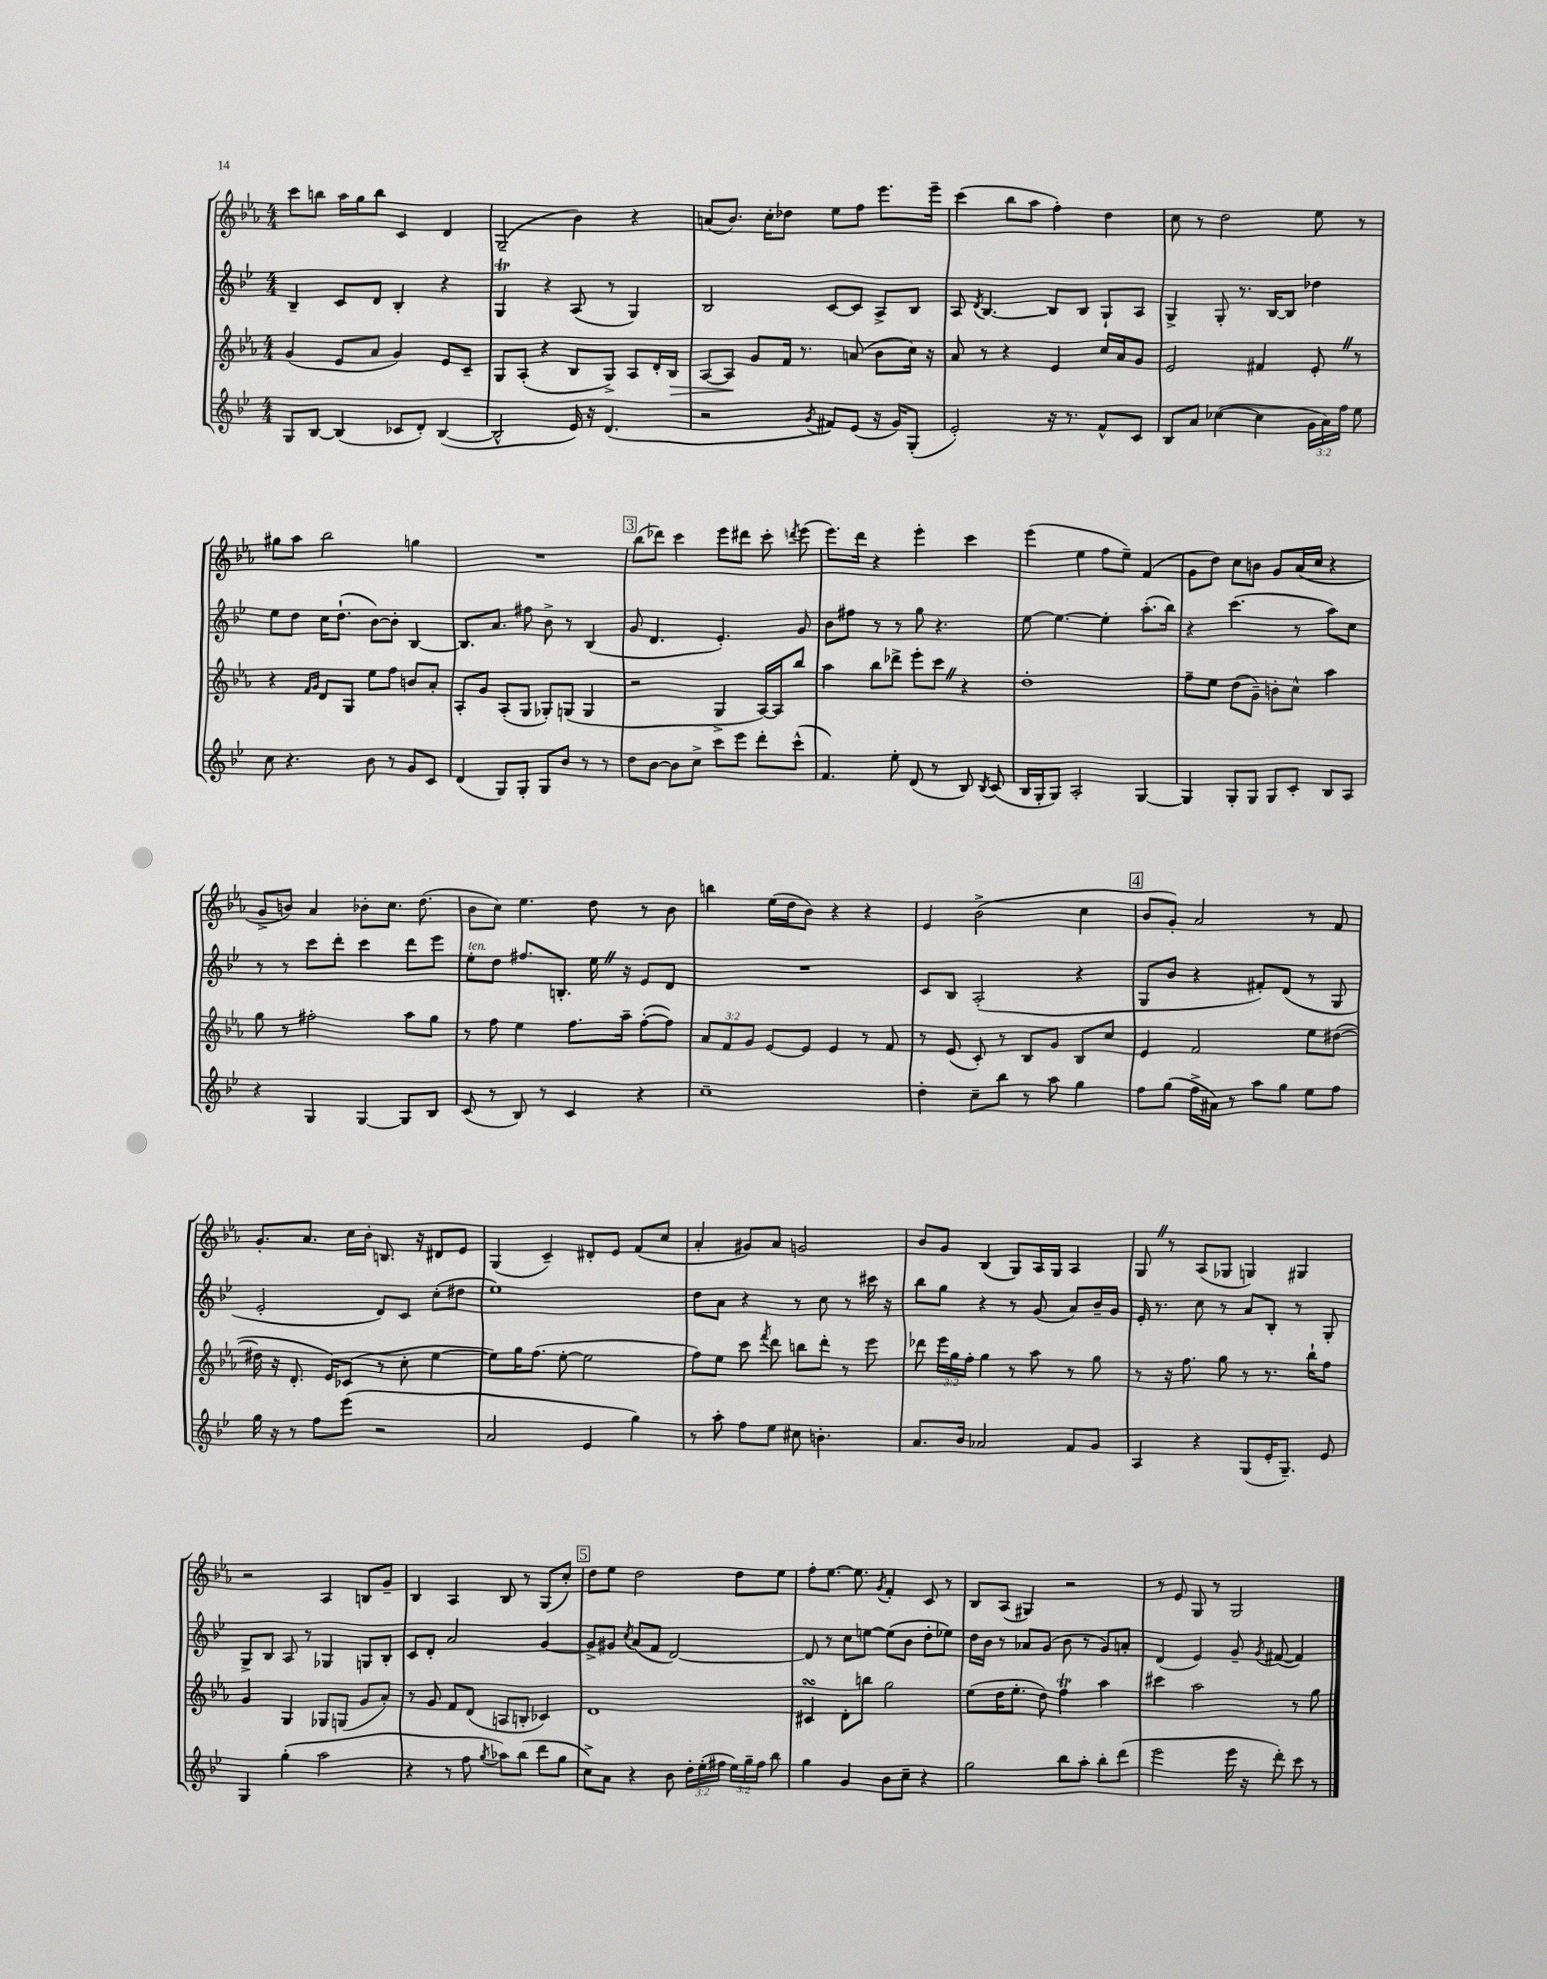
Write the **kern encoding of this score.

**kern	**kern	**kern	**kern
*staff4	*staff3	*staff2	*staff1
*clefG2	*clefG2	*clefG2	*clefG2
*k[b-e-]	*k[b-e-a-]	*k[b-e-]	*k[b-e-a-]
*M4/4	*M4/4	*M4/4	*M4/4
8G	(4g	4B-~	8ccc
[8B-	.	.	8bb
(4B-]	8e-	8c	16aa-
.	.	.	16gg
.	8a-	8d	8bb
8c-	4g)	4B-'	4c
8d')	.	.	.
([4B-	8e-	4r	4d
.	8c~	.	.
=	=	=	=
2B-^^]	8G	4G	(2G~
.	(8A-'	.	.
.	4r	4r	.
16e-)	8B-	(8A	4b-)
16r	.	.	.
(4.d	8G^)	8r	.
.	8A-	4G)	4r
.	16d'	.	.
.	16B-	.	.
=	=	=	=
2r	[8A-	2B-	(8a
.	8A-]	.	8.b-)
.	8g	.	.
.	.	.	16cc'
.	16f	.	8dd-
.	8.r	.	.
8qg	.	.	.
8f#)	.	[8c	8ee-
(8e-	(8a	8c]	8ff
16r	8b-	8A^	8.eee-
16g)	.	.	.
(8G'	16cc)	8B-	.
.	16r	.	16eee-~
=	=	=	=
2e-')	8a-	8A	(4ccc
.	.	8qd	.
.	8r	[4.B-	.
.	4r	.	8bb-
.	.	.	8aa-
16r	4e-	8B-]	4ff')
8.r	.	.	.
.	.	8B-	.
8f^^	16cc	8G`	4dd
.	16a-	.	.
8c	8g	8A	.
=	=	=	=
8B-	2e-	4G^	8cc
8a	.	.	8r
([4cc-	.	8G'	2dd
.	.	8.r	.
4cc-]	4f#	.	.
.	.	[16B-	.
.	.	8B-]	.
24g	8e-'	4dd-	8ee-
24a)	.	.	.
24ff	.	.	.
8ee-	8r	.	8r
=	=	=	=
8cc	4r	8ee-	8gg#
4.r	.	8dd	8aa-
.	16qqf	.	.
.	16qqg	.	.
.	8d	16cc	2bb-
.	.	(8.dd`	.
.	8G	.	.
8b-	8ee-	[8b-)	.
8r	8ff	8b-']	.
8g	8b	[4B-	4gg
8c	8a-'	.	.
=	=	=	=
(4d	8A-'	8.B-]	1r
.	8g	.	.
.	.	8.a	.
8G)	(8A-'	.	.
8G'	8G	8ff#	.
8G	8G-')	8b-^	.
8b-	(8G	8r	.
8r	4G	(4B-	.
8r	.	.	.
=	=	=	=
8dd	2r	8g	(8bb-
[8b-	.	4.d	8ddd-)
8b-]	.	.	4ccc
8cc^	.	.	.
8ccc	4G^	4.e-')	8eee-
8eee-	.	.	8ddd#
8ddd'	[16A-)	.	8ccc'
.	16A-]	.	.
.	.	.	8qddd
(8ccc^^	8bb-	8g	(8eee-
=	=	=	=
4.f)	4aa-	8b-	8.eee-)
.	.	8ff#	.
.	.	.	16ddd
.	8bb-	8r	4r
8ee-'	8ddd-^	8r	.
(8d	8eee-'	8gg	4eee-'
8r	8ccc	4.r	.
8B-)	4r	.	4ccc
8qB-	.	.	.
(8c	.	.	.
=	=	=	=
16B-	1dd'	[8ee-	(4eee-
16G'	.	.	.
8G)	.	4.ee-_	.
2A'	.	.	4ee-
.	.	4ee-']	8ff
.	.	.	8ee-~)
[4G	.	(8.aa'	(4f
.	.	16bb-)	.
=	=	=	=
4G]	8ff~	4r	8g
.	8ee-	.	8dd)
8G'	(8dd	(4.ccc	8cc
8G	8g~)	.	8b
8G	8b'	.	8g
8c'	8cc^^	8r	(16a-
.	.	.	16cc
8B-	4aa-	8aa)	4r
8A	.	8cc	.
=	=	=	=
4r	8gg	8r	8g^
.	8r	8r	8b)
4G	2ff#'	8ccc	4a-
.	.	8ddd'	.
[4G	.	4ccc	8b-'
.	.	.	8.cc
8G]	8aa-	8ddd	.
.	.	.	(8.dd
8B-	8gg	8eee-	.
=	=	=	=
(8c	8r	8ee-'	8b-
8r	8ff	8dd	8cc)
8B-)	4ee-	8.ff#	4.ee-
8r	.	.	.
.	.	8.B'	.
4c	8.ff	.	.
.	.	16ee-	8dd
.	16aa-~	16r	.
4r	([8ff'	8e-	8r
.	8ff])	8d	8b-
=	=	=	=
1cc~	12a-	1r	4bb
.	12f	.	.
.	12g	.	.
.	[8e-	.	(16ee-
.	.	.	16dd
.	8e-]	.	8b-)
.	4e-	.	4r
.	8r	.	4r
.	8f	.	.
=	=	=	=
4dd'	8r	8c	4e-
.	(8e-	8B-	.
8cc~	8c')	(2A'	(2b-^
8bb-	8r	.	.
8r	8B-	.	.
8aa	8g	.	.
4gg	8B-	4r	4cc
.	8cc	.	.
=	=	=	=
8ff	4e-	8G	8b-
(8gg	.	8b-	8g')
16ff^	2f	4r	2a-
16a#)	.	.	.
8r	.	.	.
8aa	.	8f#')	.
8gg	.	(8d	.
8ee-	8ee-	8r	8r
8ff	([8dd#	8G	8f
=	=	=	=
16gg	16dd#]	2e-'	8.g'
16r	16r	.	.
8r	8.d'	.	.
.	.	.	8.a-
8ff	.	.	.
.	16e-)	.	.
(8eee-	(8c-	.	16cc
.	.	.	16b-'
2r	8r	8d)	8.B
.	8cc'	8c	.
.	.	.	16r
.	[4ee-	(8cc'	8d#
.	.	8dd#	8e-
=	=	=	=
2a	8ee-])	1ee-)	(4G
.	16gg	.	.
.	(8.ff	.	.
.	.	.	4c~)
.	[8ee-'	.	.
4e-	2ee-]	.	8d#'
.	.	.	8e-
4gg)	.	.	(8f
.	.	.	8cc
=	=	=	=
8r	8ff)	8dd	4a-'
8aa'	8ee-	8a	.
8ff	8ccc	4r	8g#)
.	8qfff	.	.
8ee-	8ddd	.	8a-
8cc#	8bb	8r	2g
4.b'	8ddd'	8cc	.
.	8r	8r	.
.	8eee-	16ccc#	.
.	.	16r	.
=	=	=	=
8.a	8ddd-	8bb-	8b-
.	24eee-	8gg	8g
.	24gg	.	.
16b-	.	.	.
.	24ff'	.	.
2a-	4gg	4r	(4B-
.	8r	8r	8G)
.	8aa-	(8g	16A-
.	.	.	16G
8f	8r	8a)	4A-
8g	8gg	16b-~	.
.	.	16g	.
=	=	=	=
4A	8r	16e-'	8G
.	.	8.r	.
.	16r	.	8r
.	8.ff	.	.
4r	.	8cc	(8A-
.	8gg	8r	8G-
(8G	8r	8a	4G)
16e-'	8.r	8B-'	.
8.G~)	.	.	.
.	.	8r	4G#
.	16bb-`	.	.
8e-	8ff	8G'	.
=	=	=	=
4G	4g	8G^	2r
.	.	8B-	.
(4gg'	4G	8A	.
.	.	8r	.
2aa	8G-	4G-	4A-
.	(8G	.	.
.	8g	8G	8B
.	8a-')	8B-'	8g~
=	=	=	=
4r	8r	8c	4B-
.	8g	8d'	.
8r	8f	2a	4A-
8ff	(8d	.	.
8qgg	.	.	.
8aa-)	8A	.	8B-
(8bb-	8B'	.	8r
8ddd	4c-)	[4g	(8G
8gg	.	.	8cc')
=	=	=	=
8cc^)	1d	8g^]	8dd
8a	.	8g#	8ee-
.	.	8qcc	.
4r	.	(8a	2dd
.	.	8f	.
8b-	.	[2d)	.
24dd'	.	.	.
(24ee-'	.	.	.
24ff#	.	.	.
24ee-)	.	.	8dd
24gg~	.	.	.
24ff#	.	.	.
8bb-	.	.	8ee-
=	=	=	=
4gg	4c#	8d]	8ff'
.	.	8r	[8.ee-
4g	8d'	8cc	.
.	.	.	8.ee-]
.	8bb	[8ee	.
.	.	.	8qg
8b-	2gg	(8ee]	4f'
8cc~	.	8b-	.
4r	.	8dd'	8c
.	.	8ee-)	8r
=	=	=	=
2gg	(8ee-	16dd	8B-
.	.	16b-	.
.	16dd	8r	(8A-
.	8.ee-'	.	.
.	.	8a-	4G#)
.	8dd)	(8g	.
8bb-	4ff	8b-	2r
8aa'	.	8r	.
8bb-'	4aa-	8g)	.
(8ddd	.	8a'	.
=	=	=	=
2eee-	4ccc#	(4d	8r
.	.	.	8e-
.	2aa-	4e-)	8G
.	.	.	8r
16eee-	.	8g~	2G
16r	.	.	.
.	.	8qg	.
8ddd')	.	([8f#	.
8ccc	8r	4f#])	.
8r	8gg	.	.
==	==	==	==
*-	*-	*-	*-
